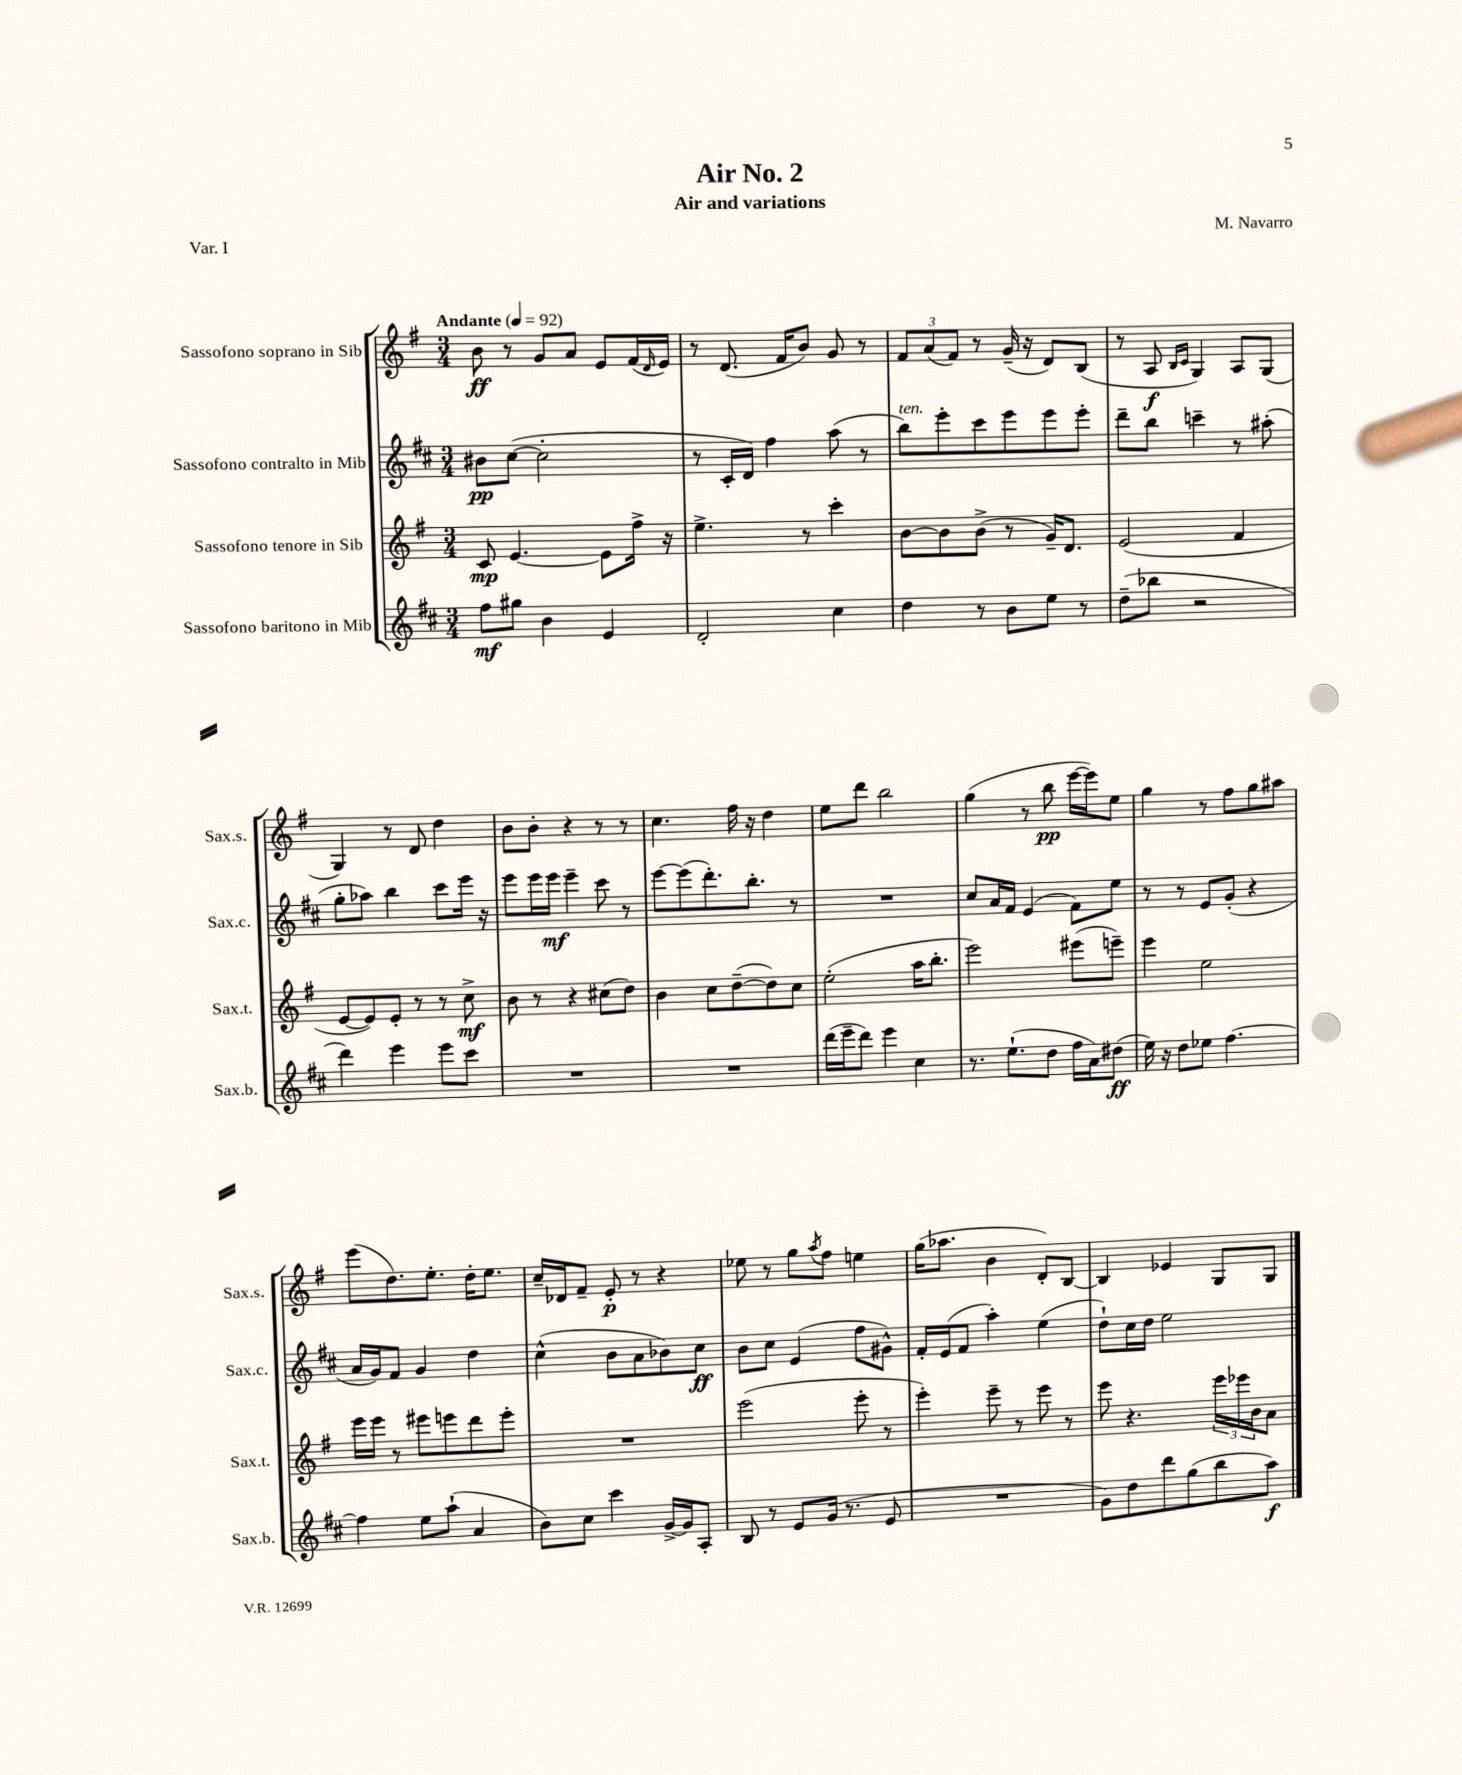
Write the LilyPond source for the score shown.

\header { title = "Air No. 2" composer = "M. Navarro" subtitle = "Air and variations" piece = "Var. I" }
<<
\new StaffGroup <<
\new Staff = "s0" \with { instrumentName = "Sassofono soprano in Sib" shortInstrumentName = "Sax.s." } {
    \clef treble \key g \major \numericTimeSignature \time 3/4 \tempo "Andante" 4 = 92
    b'8\ff r8 g'8 a'8 e'8 fis'16( \grace { d'16 } e'16) |
    r8 d'8.( fis'16 b'8) g'8 r8 |
    \tuplet 3/2 { fis'8 a'8( fis'8) } r8 g'16--( r16 d'8) b8( |
    r8 a8\f \grace { b16 c'16 } g4) a8 g8( |
    g4) r8 d'8 d''4 |
    b'8 b'8-. r4 r8 r8 |
    c''4. fis''16 r16 d''4 |
    e''8 d'''8 b''2 |
    g''4( r8 b''8\pp e'''16~ e'''16) e''8 |
    g''4 r8 fis''8 g''8 ais''8 |
    e'''8( d''8.) e''8.-. d''16-. e''8. |
    c''16-- des'16 fis'8-- e'8-.\p r8 r4 |
    ees''8 r8 g''8 \acciaccatura { a''8 } fis''8 e''4 |
    g''16( aes''8. b'4 d'8-.) b8~ |
    b4 ees'4 g8 g8 \bar "|." |
}
\new Staff = "s1" \with { instrumentName = "Sassofono contralto in Mib" shortInstrumentName = "Sax.c." } {
    \clef treble \key d \major \numericTimeSignature \time 3/4
    bis'8\pp cis''8~( cis''2-. |
    r8 cis'16-. d'16) fis''4 a''8( r8 |
    b''8^\markup { \italic "ten." }) e'''8-. cis'''8 e'''8 e'''8 e'''8-. |
    d'''8-- b''8 c'''4-- r8 ais''8-.( |
    g''8-. aes''8) b''4 cis'''8 e'''16 r16 |
    e'''8 e'''16 e'''16\mf e'''4-- cis'''8 r8 |
    e'''8~ e'''8( d'''8.-.) b''8.-. r8 |
    R2. |
    cis''8 a'16 fis'16 e'4( fis'8) e''8 |
    r8 r8 e'8 g'8-.( r4 |
    a'16 g'16) fis'8 g'4 d''4 |
    cis''4-^( b'8 a'8 bes'8) cis''8\ff |
    b'8 cis''8 e'4( fis''8 gis'8-^) |
    fis'16-. e'16( fis'8 a''4-.) e''4( |
    d''8-!) cis''16 d''16 e''2 \bar "|." |
}
\new Staff = "s2" \with { instrumentName = "Sassofono tenore in Sib" shortInstrumentName = "Sax.t." } {
    \clef treble \key g \major \numericTimeSignature \time 3/4
    c'8\mp e'4.~ e'8 fis''16-> r16 |
    e''4.-> r8 c'''4-. |
    b'8~ b'8 b'8->( r8 g'16--) d'8. |
    e'2( fis'4 |
    e'8~ e'8) e'8-. r8 r8 c''8->\mf |
    b'8 r8 r4 cis''8( d''8) |
    b'4 c''8 d''8~--( d''8) c''8 |
    e''2-.( a''16 b''8.-. |
    e'''2) eis'''8( e'''8--) |
    e'''4 e''2 |
    e'''16 e'''16 r8 eis'''8 e'''8 d'''8 e'''8-. |
    R2. |
    e'''2( e'''8-. r8 |
    e'''4-.) e'''8-- r8 e'''8 r8 |
    e'''8 r4. \tuplet 3/2 { e'''16 ees'''16 b'16 } a'8 \bar "|." |
}
\new Staff = "s3" \with { instrumentName = "Sassofono baritono in Mib" shortInstrumentName = "Sax.b." } {
    \clef treble \key d \major \numericTimeSignature \time 3/4
    fis''8\mf gis''8 b'4 e'4 |
    d'2-. cis''4 |
    d''4 r8 b'8 e''8 r8 |
    d''8--( bes''8 r2 |
    d'''4) e'''4 e'''8 cis'''8 |
    R2. |
    R2. |
    d'''16( e'''16-- d'''8) e'''4 cis''4 |
    r8. e''8.-!( d''8 fis''16 a'16) dis''8\ff( |
    e''16) r16 d''8 ees''8 fis''4.~ |
    fis''4 e''8 a''8-!( a'4 |
    b'8) cis''8 cis'''4 g'16~-> g'16 a8-. |
    b8 r8 e'8 g'16( r8. e'8 |
    R2. |
    g'8) d''8 d'''8 g''8( b''8 a''8\f) \bar "|." |
}
>>
>>
\layout { \context { \Score \remove "Bar_number_engraver" } }
